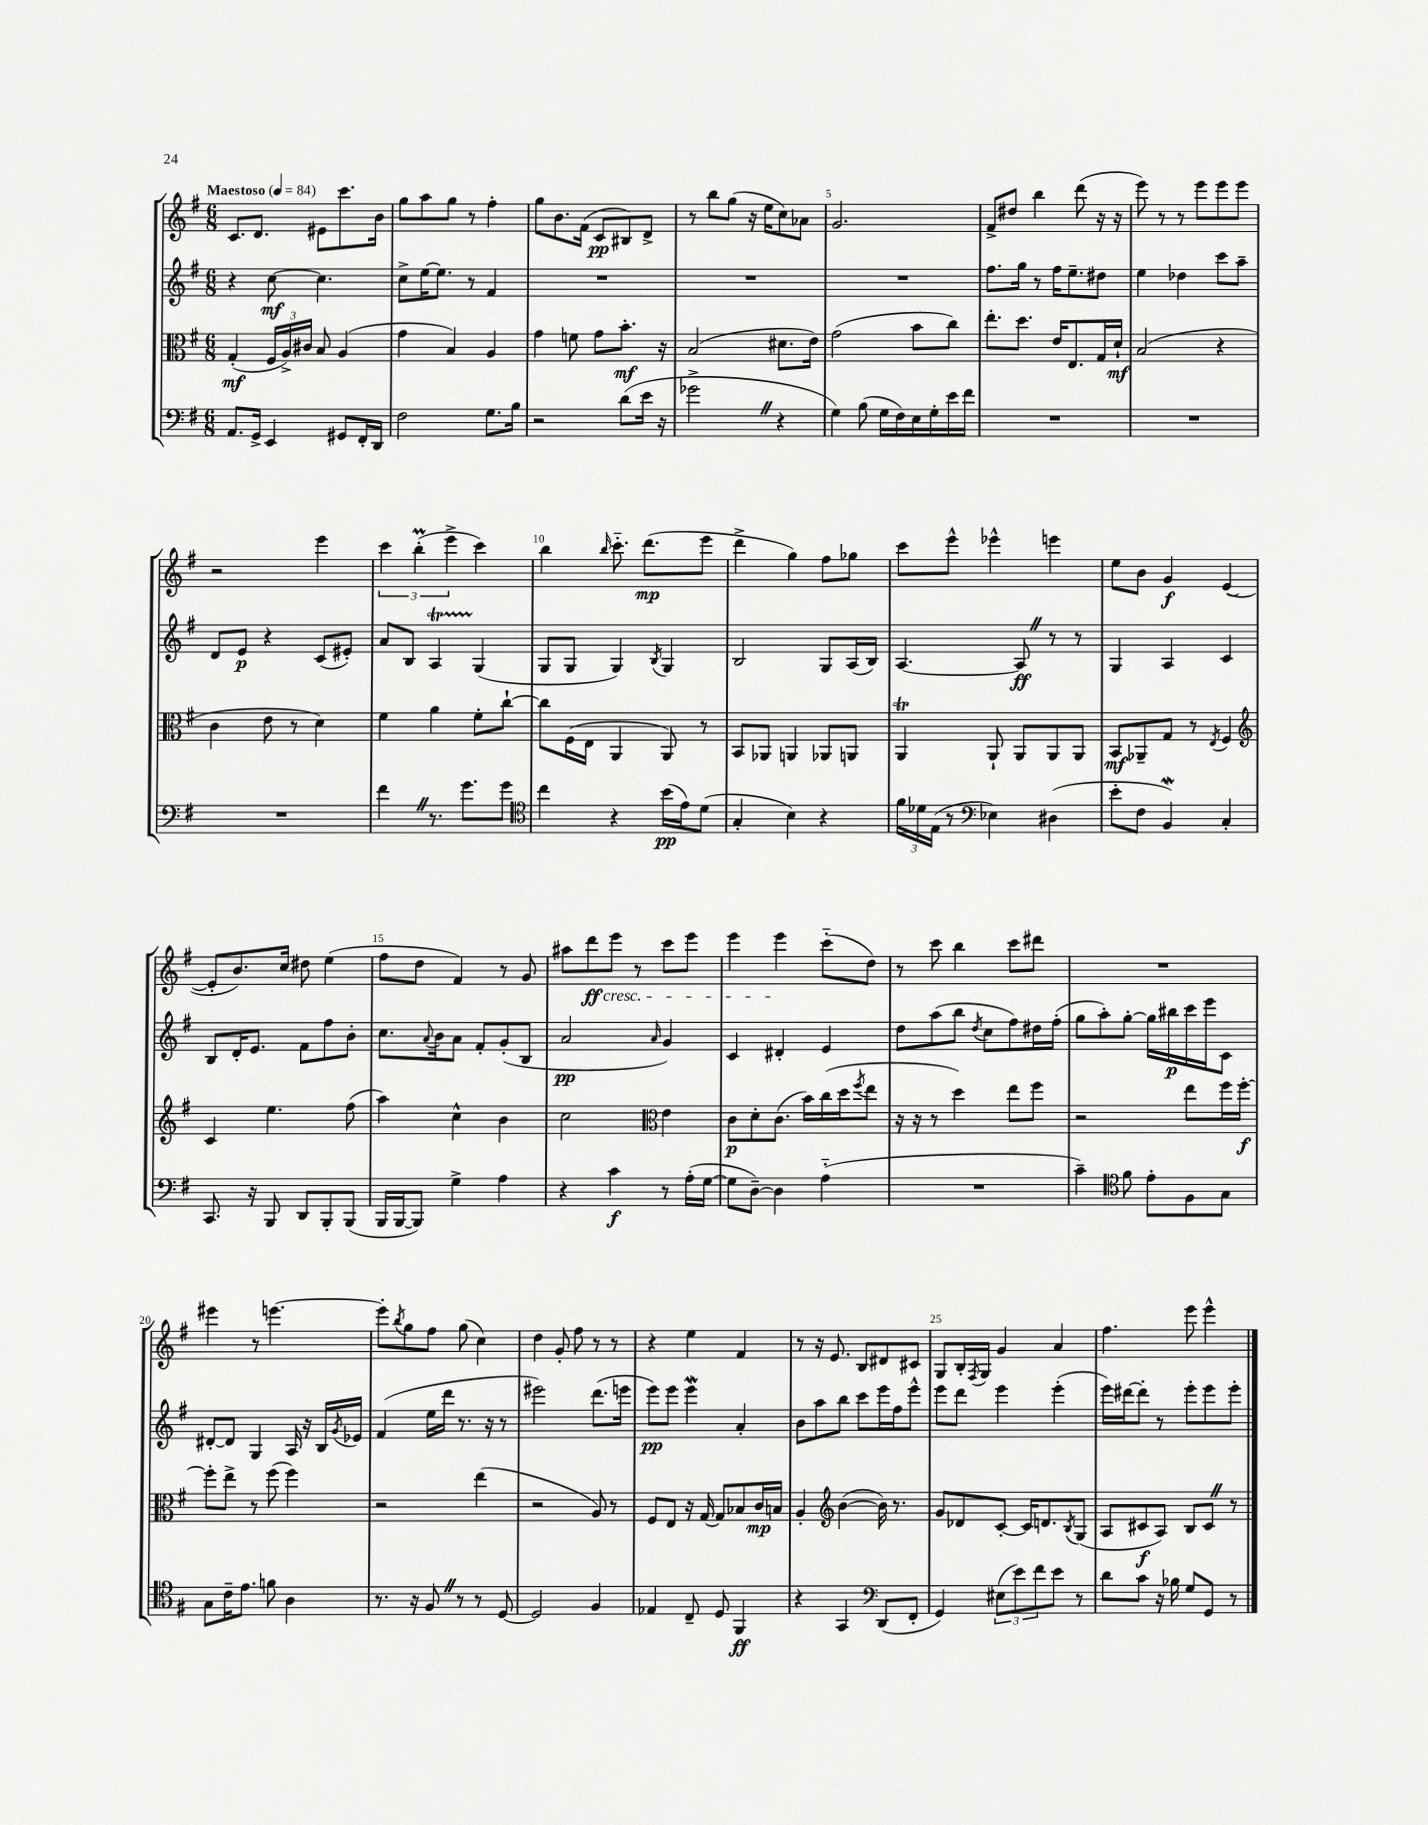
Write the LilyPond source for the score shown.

<<
\new StaffGroup <<
\new Staff = "s0" {
    \clef treble \key g \major \numericTimeSignature \time 6/8 \tempo "Maestoso" 4 = 84
    c'8. d'8. eis'8 c'''8. b'16 |
    g''8 a''8 g''8 r8 fis''4-. |
    g''8 b'8. fis'16( c'8\pp bis8) d'8-> |
    r8 b''8 g''8( r16 e''16 c''8) aes'8 |
    g'2. |
    fis'8-> dis''8 b''4 d'''8( r16 r16 |
    e'''8) r8 r8 e'''8 e'''8 e'''8 |
    r2 e'''4 |
    \tuplet 3/2 { c'''4 b''4-.\prall( e'''4-> } c'''4) |
    b''4 \grace { b''16 } c'''8.-_ d'''8.\mp( e'''8 |
    d'''4-> g''4) fis''8 ges''8 |
    c'''8 e'''8-^ ees'''4-^ e'''4 |
    e''8 b'8 g'4\f e'4~( |
    e'8-. b'8.) c''16 dis''8 e''4( |
    fis''8 d''8 fis'4) r8 g'8 |
    ais''8 d'''8\ff\cresc e'''8 r8 c'''8 e'''8 |
    e'''4 e'''4\! c'''8-_( d''8) |
    r8 c'''8 b''4 c'''8 dis'''8 |
    R2. |
    eis'''4 r8 e'''4.~ |
    e'''8-. \acciaccatura { b''8 } g''8 fis''8 g''8( c''4) |
    d''4 g'8-. fis''8 r8 r8 |
    r4 e''4 fis'4 |
    r8 r16 e'8. b8 dis'8 cis'8 |
    g8 b16-. \acciaccatura { fis8 } g16 g'4 a'4 |
    fis''4. e'''8 e'''4-^ \bar "|." |
}
\new Staff = "s1" {
    \clef treble \key g \major \numericTimeSignature \time 6/8
    r4 c''8~\mf c''4. |
    c''8-> e''16~ e''8. r8 fis'4 |
    R2. |
    R2. |
    R2. |
    fis''8. g''16 r8 fis''16 e''8.-- dis''8 |
    e''4 des''4 c'''8 a''8-- |
    d'8 e'8\p r4 c'8( eis'8-.) |
    a'8 b8 a4\startTrillSpan g4\stopTrillSpan( |
    g8 g8 g4) \acciaccatura { b8 } g4 |
    b2 g8 a16( b16) |
    a4.~ a8\ff \once \override BreathingSign.text = \markup { \musicglyph "scripts.caesura.straight" } \breathe r8 r8 |
    g4 a4 c'4 |
    b8 d'16-. e'8. fis'8 fis''8 b'8-. |
    c''8. \appoggiatura { a'8 } b'16 a'8 fis'8-. g'8-.( b8 |
    a'2\pp \grace { a'16 } g'4) |
    c'4 dis'4-. e'4 |
    d''8 a''8( b''8 \acciaccatura { d''8 } c''8 fis''8) dis''16 fis''16-.( |
    g''8 a''8-.) g''8~-. g''16 bis''16\p c'''16 e'''16 c'8 |
    dis'8~-. dis'8 g4 a16 r16 b16 \acciaccatura { g'8 } ees'16 |
    fis'4( e''16 d'''16 r8. r16 r8 |
    eis'''2) d'''8.( e'''16 |
    e'''8\pp) e'''8 e'''4\mordent a'4-. |
    b'8 a''8 b''8 c'''8 e'''16 fis''16 e'''8-^ |
    e'''8 d'''8 e'''4 e'''4-.( |
    e'''16) dis'''16~ dis'''8-. r8 e'''8-. e'''8 e'''8-. \bar "|." |
}
\new Staff = "s2" {
    \clef alto \key g \major \numericTimeSignature \time 6/8
    g4-.\mf( \tuplet 3/2 { fis16 a16->) cis'16 } b8 a4( |
    g'4 b4) a4 |
    g'4 f'8 g'8 b'8.-.\mf r16 |
    b2( dis'8. e'16) |
    g'2( b'8 c''8) |
    e''8.-. d''8. e'16 e8. g16 d'16-!\mf |
    b2( r4 |
    c'4 e'8 r8 d'4) |
    fis'4 a'4 fis'8-. c''8~-! |
    c''8 fis16( e16 a,4 a,8) r8 |
    b,8 aes,8 a,4 aes,8 a,8 |
    a,4\trill a,8-! a,8 a,8 a,8 |
    b,8\mf aes,8-- g8 r8 \acciaccatura { e8 } fis4 |
    \clef treble c'4 e''4. fis''8( |
    a''4) c''4-^ b'4 |
    c''2 \clef alto e'4 |
    c'8\p d'8-. c'8.( b'16) c''16( d''16 \acciaccatura { fis''8 } e''8 |
    r16 r16 r8 d''4) e''8 fis''8 |
    r2 e''8 fis''16 fis''16~-.\f |
    fis''8-. e''8-> r8 fis''8( fis''4) |
    r2 e''4( |
    r2 a8) r8 |
    fis8 e8 r16 g16~ g8 bes8 c'16\mp b16 |
    a4-. \clef treble b'4~( b'16) r8. |
    g'8 des'8 c'8~-. c'16 d'8. \acciaccatura { b8 } g8( |
    a8 cis'8\f a8) b8 cis'8 \once \override BreathingSign.text = \markup { \musicglyph "scripts.caesura.straight" } \breathe r8 \bar "|." |
}
\new Staff = "s3" {
    \clef bass \key g \major \numericTimeSignature \time 6/8
    a,8. g,16-> e,4 gis,8 fis,16-. d,16 |
    fis2 g8. b16 |
    r2 d'8( e'16 r16 |
    ges'2-> \once \override BreathingSign.text = \markup { \musicglyph "scripts.caesura.straight" } \breathe r4 |
    g4) b8( g16 fis16) e16 g16-. e'16 fis'16 |
    R2. |
    R2. |
    R2. |
    fis'4 \once \override BreathingSign.text = \markup { \musicglyph "scripts.caesura.straight" } \breathe r8. g'8. g'8 |
    \clef tenor c''4 r4 b'16\pp( e'16) d'8( |
    g4-. b4) r4 |
    \tuplet 3/2 { fis'16 des'16 e16( } r8 \clef bass ees4) dis4( |
    e'8-. fis8 b,4\mordent) c4-. |
    c,8. r16 b,,8 d,8 b,,8-. b,,8( |
    b,,16 b,,16~ b,,8) g4-> a4 |
    r4 c'4\f r8 a16-.( g16~ |
    g8 d8~--) d4 a4-_( |
    R2. |
    c'4--) \clef tenor fis'8 e'8-. fis8 g8 |
    g8 c'16-- e'8. f'8 a4 |
    r8. r16 fis8 \once \override BreathingSign.text = \markup { \musicglyph "scripts.caesura.straight" } \breathe r8 r8 d8~ |
    d2 fis4 |
    ees4 c8-- d8 fis,4\ff |
    r4 g,4 \clef bass d,8( fis,8-. |
    g,4) \tuplet 3/2 { eis8( e'8) fis'8 } e'8 r8 |
    d'8 c'8 r16 bes16 g8 g,8 r8 \bar "|." |
}
>>
>>
\layout { \context { \Score \override BarNumber.break-visibility = ##(#f #t #t) barNumberVisibility = #(every-nth-bar-number-visible 5) } }
